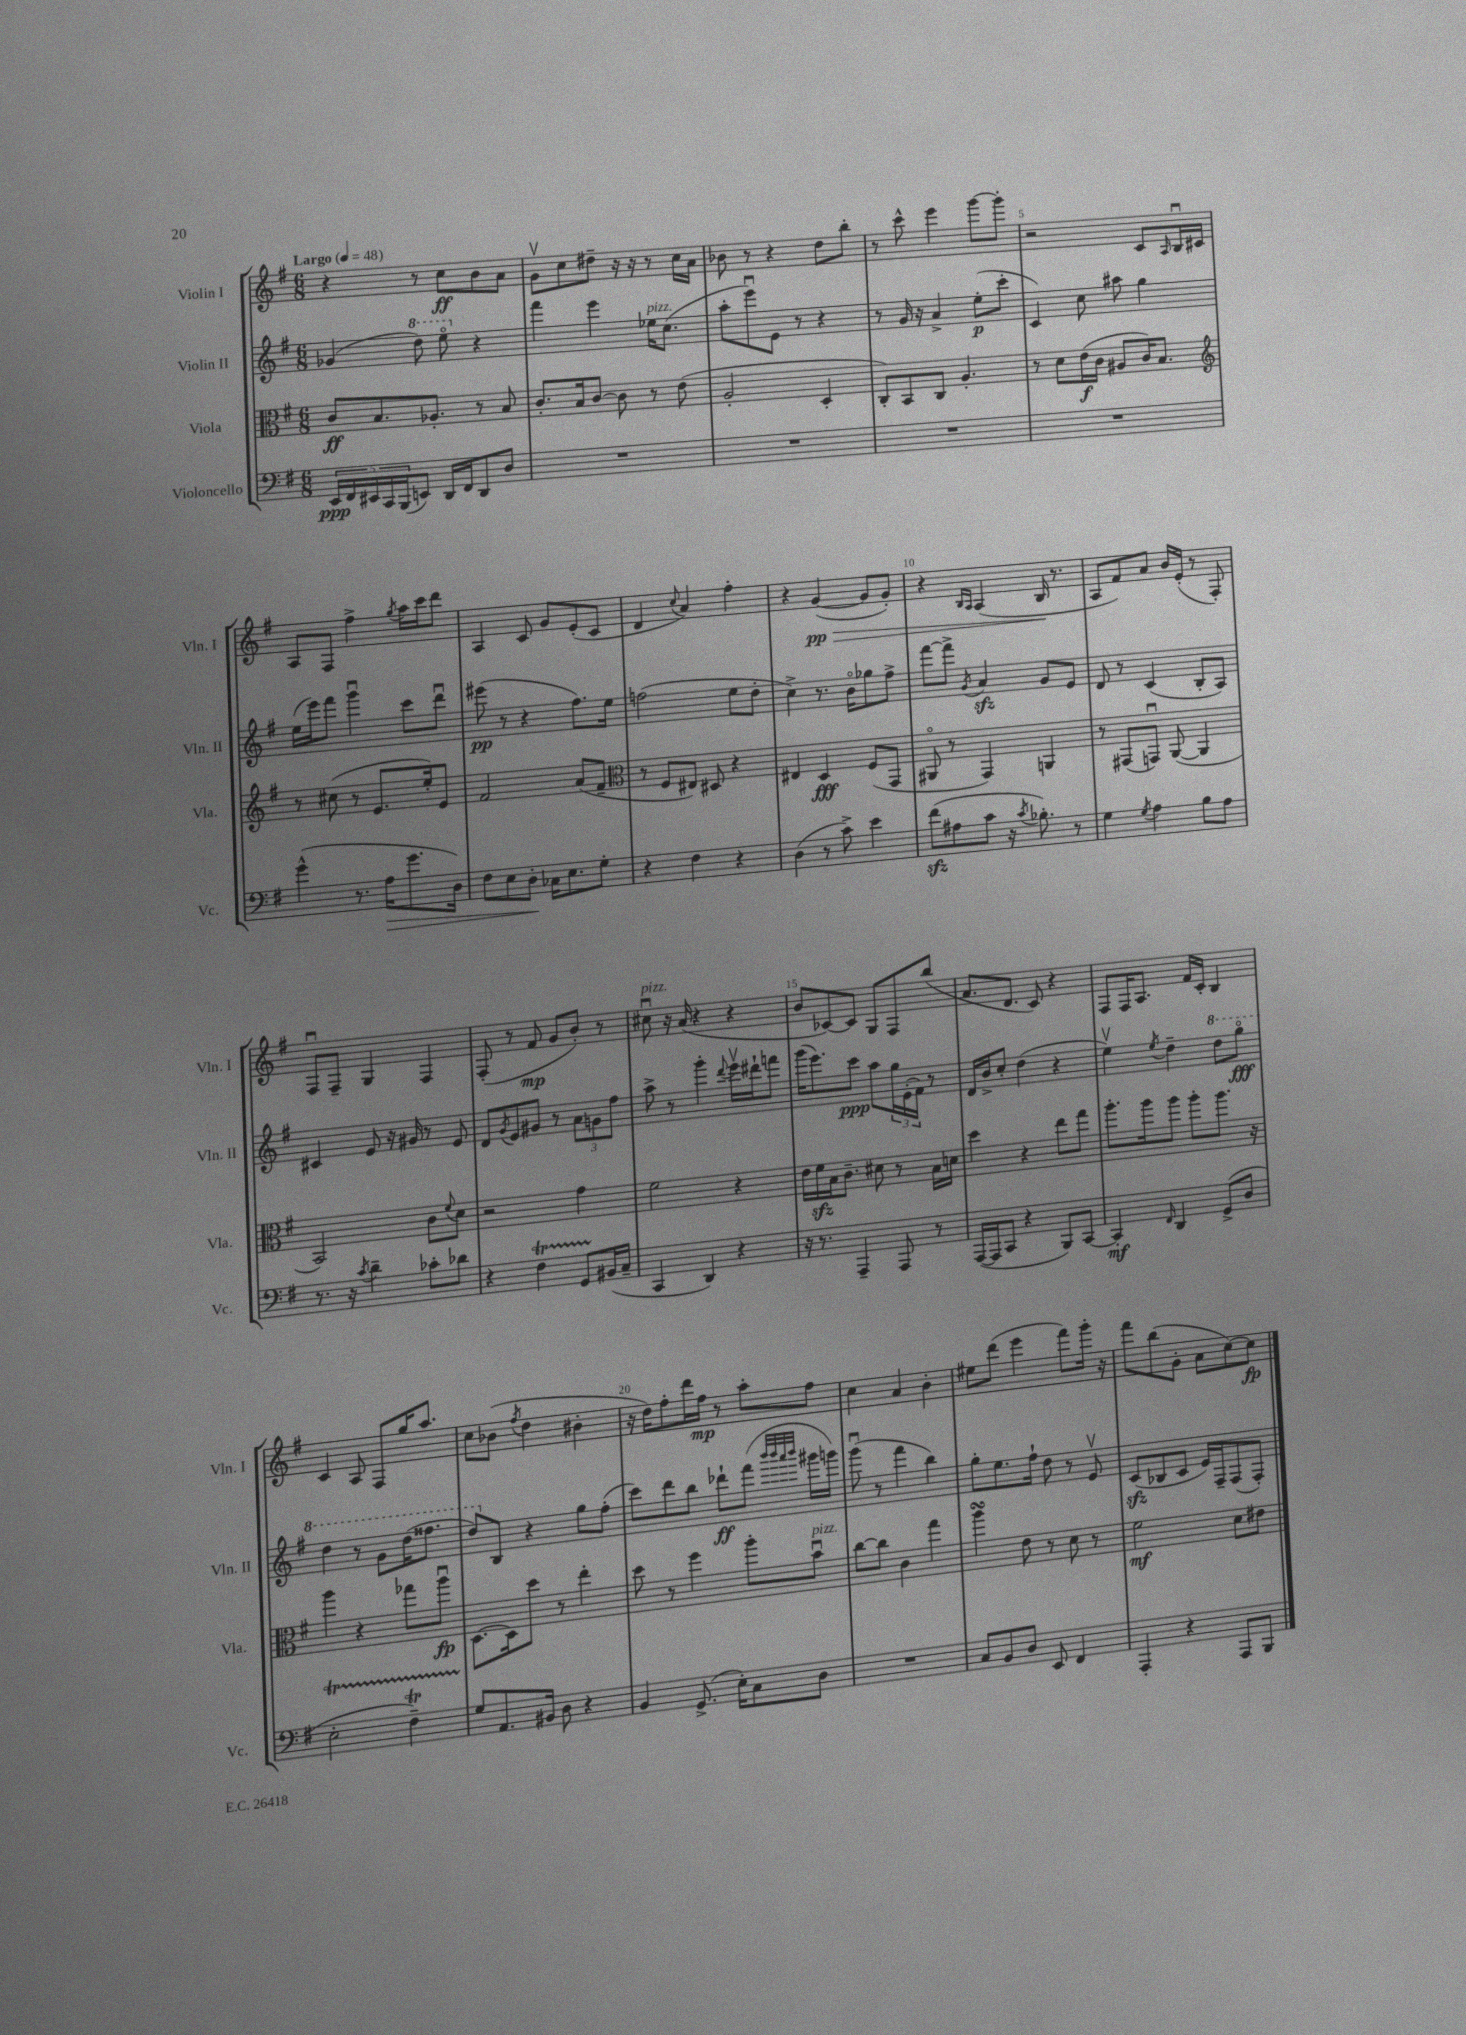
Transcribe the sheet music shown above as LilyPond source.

<<
\new StaffGroup <<
\new Staff = "s0" \with { instrumentName = "Violin I" shortInstrumentName = "Vln. I" } {
    \clef treble \key g \major \numericTimeSignature \time 6/8 \tempo "Largo" 4 = 48
    r4 r8 c''8\ff b'8 a'8 |
    g'8\upbow c''8 dis''8-- r16 r16 r8 c''16 a'16 |
    bes'8 r8 r4 d''8 b''8-. |
    r8 c'''8-^ e'''4 g'''8~ g'''8-. |
    r2 c'8 \grace { a16 } b16\downbow cis'16 |
    a8 fis8 fis''4-> \acciaccatura { g''8 } a''16 c'''16 d'''8 |
    a4 c'8 g'8 e'8-.( c'8 |
    d'4 \appoggiatura { c''8 } a'4) fis''4-. |
    r4 g'4~\pp\>( g'8 g'8-.) |
    r4 \grace { b16 a16 } a4( b16\! r8. |
    a8 fis'8) a'8 b'16 e'16-.( r8 fis8-.) |
    fis8\downbow fis8-- g4 fis4 |
    fis8-.( r8 fis'8\mp g'8 b'8-.) r8 |
    cis''8\downbow^\markup { \italic "pizz." } r16 a'16( r4 r4 |
    b'8 ces'8~) ces'8 g8 fis8 b''8( |
    a'8. d'8. c'8) r4 |
    fis8 fis16 a8. fis'16 c'16-. b4 |
    c'4 a8 fis8 g''16 a''8. |
    c''8 bes'8( \acciaccatura { fis''8 } d''4 bis'4-. |
    r16 d''16) fis''8-. d'''16 fis''16\mp r8 a''8-. fis''8 |
    c''4 a'4 b'4-. |
    eis''8 d'''8( e'''4 fis'''8) g'''16-. r16 |
    fis'''8 b''8( g'8-. a'8 c''8~) c''8\fp \bar "|." |
}
\new Staff = "s1" \with { instrumentName = "Violin II" shortInstrumentName = "Vln. II" } {
    \clef treble \key g \major \numericTimeSignature \time 6/8
    ges'4( \ottava #1 d'''8) e'''8\flageolet \ottava #0 r4 |
    fis'''4 e'''4 ees''16^\markup { \italic "pizz." } c''8.( |
    a''8-. e'''8\downbow) e'8 r8 r4 |
    r8 g'16 r16 a'4-> e''8-.\p( c'''8-. |
    c'4) c''8 ais''8 g''4 |
    e''16( e'''16) fis'''8 g'''4\downbow c'''8 d'''8\downbow |
    eis'''8\pp( r8 r4 fis''8.) e''16 |
    f''2( e''8 d''8-. |
    c''4->) r8. b'16\flageolet ges''8 fis''8-> |
    fis'''8~ fis'''8-> \acciaccatura { g'8 } a'4\sfz g'8 e'8 |
    d'8 r8 c'4( b8-. a8) |
    cis'4 e'8 r16 gis'16 r8 e'8 |
    d'8 \acciaccatura { g'8 } e'8 gis'8 r8 \tuplet 3/2 { a'8 g'8 fis''8 } |
    a''8-> r8 g'''4-. \appoggiatura { d'''8 } e'''16\upbow dis'''16-! f'''8 |
    g'''16( e'''8.) c'''8\ppp a''8 \tuplet 3/2 { g''16 e'16-.( fis'16) } r8 |
    d'16 b'16-> c''8-. d''4( r4 |
    e''4\upbow) \acciaccatura { e''8 } d''4-- \ottava #1 d'''8 g'''8\flageolet\fff |
    d'''4 r8 g''8 d'''16( fisis'''8. |
    d'''8) \ottava #0 b8 r4 g''8 fis''8-.( |
    c'''8) d'''8 b''8 des'''8-!\ff fis'''8( \grace { b'''32 b'''32 a'''32 b'''32 } gis'''16 g'''16) |
    g'''8\downbow( r8 fis'''4 b''4) |
    g''8-. e''8. fis''16-! d''8 r8 e'8\upbow |
    c'8\sfz( bes8 c'8 e'16) fis16-- fis8( fis8-.) \bar "|." |
}
\new Staff = "s2" \with { instrumentName = "Viola" shortInstrumentName = "Vla." } {
    \clef alto \key g \major \numericTimeSignature \time 6/8
    c'8\ff b8. aes8.-. r8 b8 |
    c'8.-. b16 c'8~ c'8 r8 e'8( |
    a2-. d4-. |
    c8-.) b,8 c8 a4.-. |
    r8 d'8 e'16\f( c'16 ais8 c'16) b8. |
    \clef treble r8 cis''8( r8 e'8. e''16-.) e'8 |
    fis'2 a'8( fis'8-- |
    \clef alto r8 fis8 eis8) dis8 r4 |
    eis4 d4\fff fis8( g,8 |
    ais,8\flageolet r8 g,4) a,4 |
    r8 gis,8( g,8\downbow) a,8~( a,4 |
    b,2) c'8 \appoggiatura { fis'8 } d'8 |
    r2 g'4 |
    fis'2 r4 |
    e'16 fis'16\sfz b16 c'8.-- dis'8 r8 b16 d'16 |
    d''4 r4 e''8 g''8 |
    a''8.-. a''16 a''8 a''8-. a''8. r16 |
    a''4 r4 ges''8 a''8\downbow\fp |
    d8.~ d16 d''8 r8 e''4-. |
    d''8 r8 fis''4 a''8-. b'8\downbow^\markup { \italic "pizz." } |
    c''8~ c''8 c'4 g''4 |
    a''4\turn e'8 r8 d'8 r8 |
    fis'2\mf d'8 eis'8 \bar "|." |
}
\new Staff = "s3" \with { instrumentName = "Violoncello" shortInstrumentName = "Vc." } {
    \clef bass \key g \major \numericTimeSignature \time 6/8
    \tuplet 5/4 { e,16\ppp fis,16 eis,16 c,16 b,,16( } e,8) d,16 fis,16 d,8 d8 |
    R2. |
    R2. |
    R2. |
    R2. |
    g'4-^( r8. a16\> g'8. d16) |
    fis8 e8 d8-.\! ces16 e8. g8-. |
    r4 fis4 r4 |
    d4( r8 c'8->) e'4 |
    fis'8\sfz( ais8 c'8 r16 \acciaccatura { c'8 } bes8.-.) r8 |
    g4 \acciaccatura { g8 } a4 b8 a8 |
    r8. r16 \acciaccatura { c'8 } d'4-- ces'8-. des'8 |
    r4 fis4\startTrillSpan g,8 bis,16\stopTrillSpan( c16-- |
    c,4 d,4) r4 |
    r16 r8. a,,4-- a,,8 r8 |
    a,,16~( a,,16 c,8 r4 b,,8) c,8~ |
    c,4-.\mf \grace { fis,16 } d,4 g,8->( d8 |
    e2-.\startTrillSpan fis4--\trill) |
    g8\stopTrillSpan a,8. bis,16 d8 r4 |
    b,4 g,8.->( e16-.) c8 d8 |
    R2. |
    c8 b,8 d8 e,8 fis,4 |
    a,,4-. r4 a,,8 b,,8 \bar "|." |
}
>>
>>
\layout { \context { \Score \override BarNumber.break-visibility = ##(#f #t #t) barNumberVisibility = #(every-nth-bar-number-visible 5) } }
